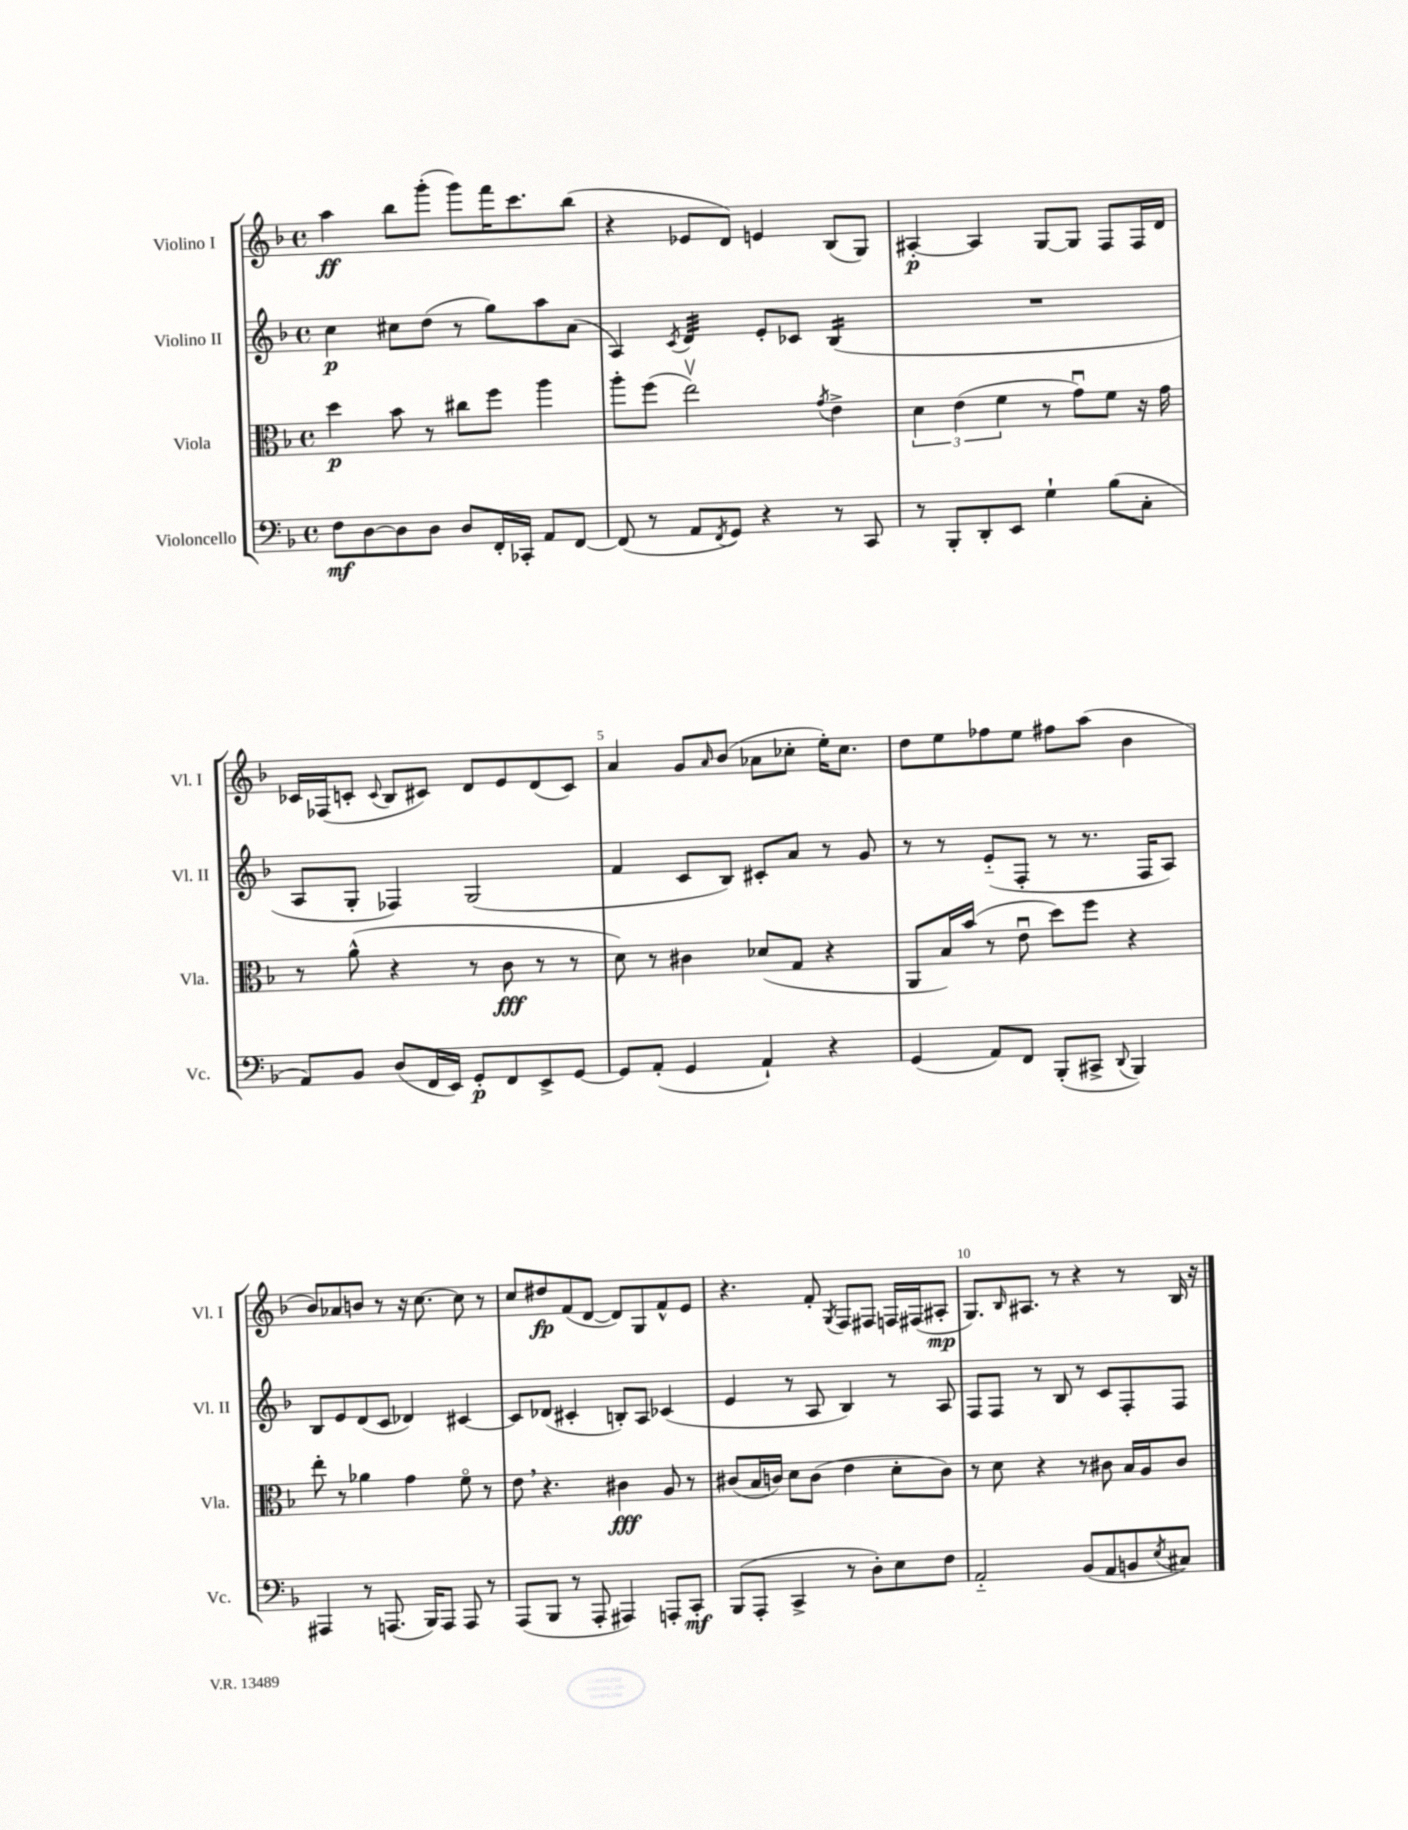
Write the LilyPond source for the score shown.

<<
\new StaffGroup <<
\new Staff = "s0" \with { instrumentName = "Violino I" shortInstrumentName = "Vl. I" } {
    \clef treble \key f \major \defaultTimeSignature \time 4/4
    a''4\ff bes''8 g'''8-.( g'''8) f'''16 c'''8. bes''8( |
    r4 ees'8 d'8) e'4 bes8( g8) |
    ais4~-.\p ais4 g8~ g8 f8 f16 d'16 |
    ces'16 fes16( c'8-. \appoggiatura { c'8 } bes8 cis'8) d'8 e'8 d'8( cis'8) |
    a'4 g'8 \grace { a'16 } bes'8( aes'8 ces''8-. e''16-.) ces''8. |
    d''8 e''8 fes''8 e''8 fis''8 a''8( bes'4 |
    bes'8) aes'8 b'8 r8 r16 c''8.~ c''8 r8 |
    c''8 dis''8\fp f'8( d'8~ d'8) g8 f'8-^ e'8 |
    r4. f'8-. \acciaccatura { g8 } f8 fis8 f16 fis16( ais8-.\mp |
    g8.) \grace { bes16 } ais8. r8 r4 r8 bes16 r16 \bar "|." |
}
\new Staff = "s1" \with { instrumentName = "Violino II" shortInstrumentName = "Vl. II" } {
    \clef treble \key f \major \defaultTimeSignature \time 4/4
    c''4\p cis''8 d''8( r8 g''8) a''8 a'8( |
    a4) \acciaccatura { c'8 } d'4:32 e'8-. ces'8 bes4:16( |
    R1 |
    a8 g8-. fes4) g2( |
    f'4 c'8 bes8) cis'8-. a'8 r8 g'8 |
    r8 r8 e'8-_( f8-. r8 r8. f16 a8) |
    bes8 e'8 d'8( c'8 des'4) cis'4~ |
    cis'8 des'8( cis'4-. b8-.) a8 ces'4( |
    e'4 r8 a8 bes4) r8 a8 |
    f8 f8 r8 bes8 r8 c'8 f8-. f8 \bar "|." |
}
\new Staff = "s2" \with { instrumentName = "Viola" shortInstrumentName = "Vla." } {
    \clef alto \key f \major \defaultTimeSignature \time 4/4
    d''4\p bes'8 r8 cis''8 f''8 a''4 |
    a''8-. f''8( e''2\upbow) \acciaccatura { g'8 } e'4-> |
    \tuplet 3/2 { d'4 e'4( f'4 } r8 g'8\downbow) f'8 r16 g'16 |
    r8 a'8-^( r4 r8 c'8\fff r8 r8 |
    d'8) r8 cis'4 des'8( g8 r4 |
    a,8 bes16) bes'16( r8 e'8\downbow d''8) f''8 r4 |
    e''8-. r8 aes'4 g'4 f'8\flageolet r8 |
    e'8 \breathe r4. cis'4\fff a8 r8 |
    cis'8( bes16 c'16) d'8 c'8( e'4 d'8-. c'8) |
    r8 d'8 r4 r8 cis'8 bes16 a16 cis'8 \bar "|." |
}
\new Staff = "s3" \with { instrumentName = "Violoncello" shortInstrumentName = "Vc." } {
    \clef bass \key f \major \defaultTimeSignature \time 4/4
    f8\mf d8~ d8 d8 d8 f,16-. ces,16-. a,8 f,8~ |
    f,8( r8 a,8 \acciaccatura { f,8 } g,8) r4 r8 c,8 |
    r8 bes,,8-. d,8-. e,8 g4-! bes8( c8-. |
    a,8) bes,8 d8( f,16 e,16) g,8-.\p f,8 e,8-> g,8~ |
    g,8 a,8-.( g,4 a,4-!) r4 |
    g,4( a,8) f,8 bes,,8-.( cis,8-> \appoggiatura { d,8 } bes,,4) |
    ais,,4 r8 a,,8.( bes,,16) a,,8 a,,8 r8 |
    a,,8( bes,,8 r8 a,,8-. ais,,4) a,,8-. c,8-.\mf |
    bes,,8( a,,8-. c,4-> r8 d8-.) e8 f8 |
    a,2-_ bes,8( a,8 b,8 \acciaccatura { e8 } cis8) \bar "|." |
}
>>
>>
\layout { \context { \Score \override BarNumber.break-visibility = ##(#f #t #t) barNumberVisibility = #(every-nth-bar-number-visible 5) } }
